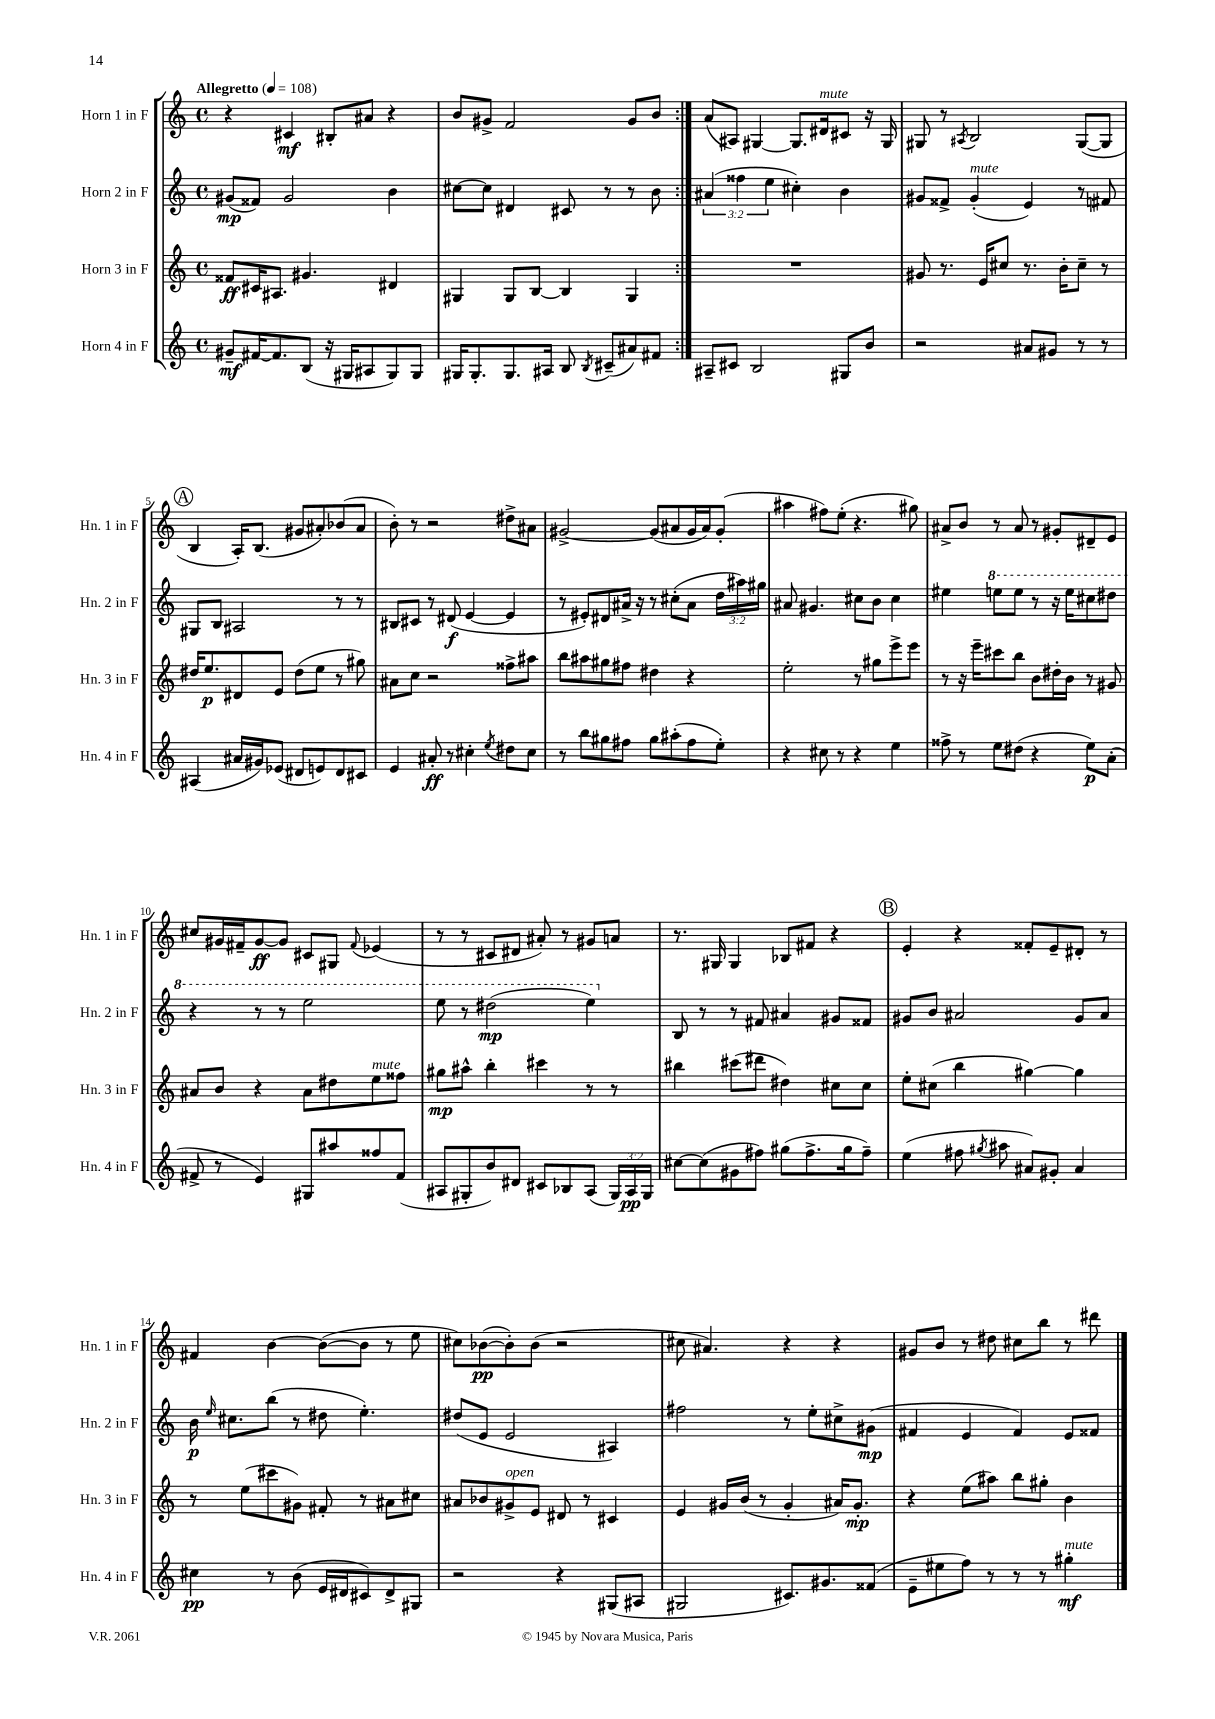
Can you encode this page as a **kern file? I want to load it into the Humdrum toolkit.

**kern	**kern	**kern	**kern
*staff4	*staff3	*staff2	*staff1
*clefG2	*clefG2	*clefG2	*clefG2
*k[]	*k[]	*k[]	*k[]
*M4/4	*M4/4	*M4/4	*M4/4
*met(c)	*met(c)	*met(c)	*met(c)
*MM108	*MM108	*MM108	*MM108
8g#~/L	8f##/L	(8g#/L	4r
[16f#/K	16c#/K	8f##/J)	.
8.f#/]	8.A#/J	.	.
.	.	2g#/	4c#/
(8B/J	4.g#/	.	.
16r	.	.	8B#'/L
16G#/LK	.	.	.
8A#/	.	.	8a#/J
8G#/)	4d#/	4b\	4r
8G#/J	.	.	.
=	=	=	=
16G#/LK	4G#/	[8cc#\L	8b/L
8.G#'/	.	.	.
.	.	8cc#\]J	8g#^/J
8.G#/	8G#/L	4d#/	2f/
.	[8B/J	.	.
16A#/Jk	.	.	.
8B/	4B/]	8c#/	.
8qB/	.	.	.
(8c#~/L	.	8r	.
8a#/)	4G#/	8r	8g#/L
8f#/J	.	8b\	8b/J
=:|!	=:|!	=:|!	=:|!
8A#~/L	1r	(6a#/	(8a/L
8c#/J	.	.	8A#/J)
.	.	6ff##\	.
2B/	.	.	[4G#/
.	.	6ee\	.
.	.	4cc#'\)	8.G#/]L
.	.	.	16d#/k
8G#/L	.	4b\	8c#/J
8b/J	.	.	16r
.	.	.	16G#/
=	=	=	=
2r	8g#/	8g#/L	8G#/
.	8.r	8f##^/J	8r
.	.	.	8qA#/
.	.	(4g#'/	2B/
.	16e/LK	.	.
.	8cc#/J	.	.
8a#/L	8.r	4e/)	.
8g#/J	.	.	.
.	16b'\LK	.	.
8r	8cc#~\J	8r	([8G#/L
8r	8r	8f#/	8G#/]J
=	=	=	=
(4A#/	16dd#/LK	8G#/L	4B/
.	8.ee/	.	.
.	.	8B/J	.
16a#/LL	8d#/	2A#/	16A'/LK)
16g#/J)	.	.	(8.B/J
(8e-/J	8e/J	.	.
8d#/L	(8dd#\L	.	8g#/L
8e/)	8ee\J	.	8a#'/)
8d#/	8r	8r	(8b-/
8c#/J	8gg#\)	8r	8a#/J
=	=	=	=
4e/	8a#\L	8B#/L	8b'\)
.	8cc\J	8c#/J	8r
8a#'/	2r	8r	2r
8r	.	(8d#/	.
4cc#'\	.	[4e/	.
8qee/	.	.	.
8dd#\L	8ff##^\L	4e/]	8dd#^\L
8cc#\J	8aa#\J	.	8a#\J
=	=	=	=
8r	8bb\L	8r	[2g#^/
8bb\L	8aa#\	8e#'/L)	.
8gg#\	8gg#\	8d#/	.
8ff#\J	8ff#\J	16a#^/Jk	.
.	.	16r	.
8gg#\L	4dd#\	8r	(8g#/]L
(8aa#'\	.	(8cc#'\L	8a#/
8ff#\	4r	8a#\J	16g#/L
.	.	.	16a#/J)
8ee'\J)	.	24dd\LL	(8g#'/J
.	.	24aa#\)	.
.	.	24gg#\JJ	.
=	=	=	=
4r	2ee'\	8a#/	4aa#\
.	.	4.g#/	.
8cc#\	.	.	8ff#\L)
8r	.	.	(8ee'\J
4r	8r	8cc#\L	4.r
.	8gg#\L	8b\J	.
4ee\	8eee^\	4cc#\	.
.	8eee\J	.	8gg#\)
=	=	=	=
8ff##^\	8r	4ee#\	8a#^/L
8r	16r	.	8b/J
.	16eee~\LK	.	.
8ee\L	8ccc#\	8eee\L	8r
(8dd#\J	8bb\J	8eee\J	8a#/
4r	8b\L	8r	8r
.	16dd#'\L	16r	8g#'/L
.	16b\JJ	16eee\LK	.
8ee\L)	8r	8ccc#\	8d#~/
(8a'\J	8g#/	8ddd#\J	8e/J
=	=	=	=
8f#^/	8a#/L	4r	8cc#/L
8r	8b/J	.	16g#/L
.	.	.	16f#~/J
4e/)	4r	8r	[8g#/
.	.	8r	8g#/]J
8G#/L	8a#\L	2eee\	8c#/L
8aa#/	8dd#\	.	8G#/J
.	.	.	8qqf#/
8ff##/	8ee\	.	(4e-/
(8f#/J	8ff##\J	.	.
=	=	=	=
8A#/L	8gg#\L	8eee\	8r
8G#'/	8aa#^^\J	8r	8r
8b/)	4bb'\	(2ddd#\	8c#/L
8d#/J	.	.	8d#/J
8c#/L	4ccc#\	.	8a#'/)
8B-/	.	.	8r
(8A#/J	8r	4eee\)	8g#/L
24G#/LL)	8r	.	8a/J
24A#/	.	.	.
24G#/JJ	.	.	.
=	=	=	=
[8cc#\L	4bb#\	8B/	8.r
(8cc#\]	.	8r	.
.	.	.	16G#/
8g#\	(8ccc#\L	8r	4G#/
8ff#\J)	8ddd#\J	8f#/	.
(8gg#\L	4dd#\)	4a#/	8B-/L
8.ff#^\	.	.	8f#/J
.	8cc#\L	8g#/L	4r
16gg#\k	.	.	.
8ff#~\J)	8cc#\J	8f##/J	.
=	=	=	=
(4ee\	8ee'\L	8g#/L	4e'/
.	(8cc#\J	8b/J	.
8ff#\	4bb\	2a#/	4r
8qgg#/	.	.	.
8aa#\	.	.	.
8a#/L)	[4gg#\)	.	8f##'/L
8g#'/J	.	.	8e~/
4a#/	4gg#\]	8g#/L	8d#'/J
.	.	8a#/J	8r
=	=	=	=
4cc#\	8r	16b\	4f#/
.	.	16qqee/	.
.	.	8.cc#\L	.
.	(8ee\L	.	.
8r	8ccc#\	(8bb\J	[4b\
(8b\	8g#\J)	8r	.
16e/LL	8f#'/	8dd#\	(8b\_L
16d#/J	.	.	.
8c#/)	8r	4.ee'\)	8b\]J
8d#^/	8a#\L	.	8r
8G#/J	8cc#\J	.	8ee\
=	=	=	=
2r	8a#/L	(8dd#/L	8cc#\L)
.	8b-/	8e/J	([8b-\
.	8g#^/	2e/	8b-'\])
.	8e/J	.	(8b-\J
4r	8d#/	.	2r
.	8r	.	.
(8G#/L	4c#/	4A#/)	.
8A#/J	.	.	.
=	=	=	=
2G#/	4e/	2ff#\	8cc#\
.	.	.	4.a#/)
.	16g#/LL	.	.
.	(16b/JJ	.	.
.	8r	.	.
8.c#/L)	4g#'/	8r	4r
.	.	8ee'\L	.
8.g#/	.	.	.
.	16a#/LK)	8cc#^\	4r
.	8.g#'/J	.	.
(8f##/J	.	(8g#\J	.
=	=	=	=
8e~\L	4r	4f#/	8g#/L
8ee#\	.	.	8b/J
8ff\J)	(8ee\L	4e/	8r
8r	8aa#\J)	.	8dd#\
8r	8bb\L	4f#/)	8cc#\L
8r	8gg#'\J	.	8bb\J
4gg#'\	4b\	8e/L	8r
.	.	8f##/J	8ddd#\
==	==	==	==
*-	*-	*-	*-
